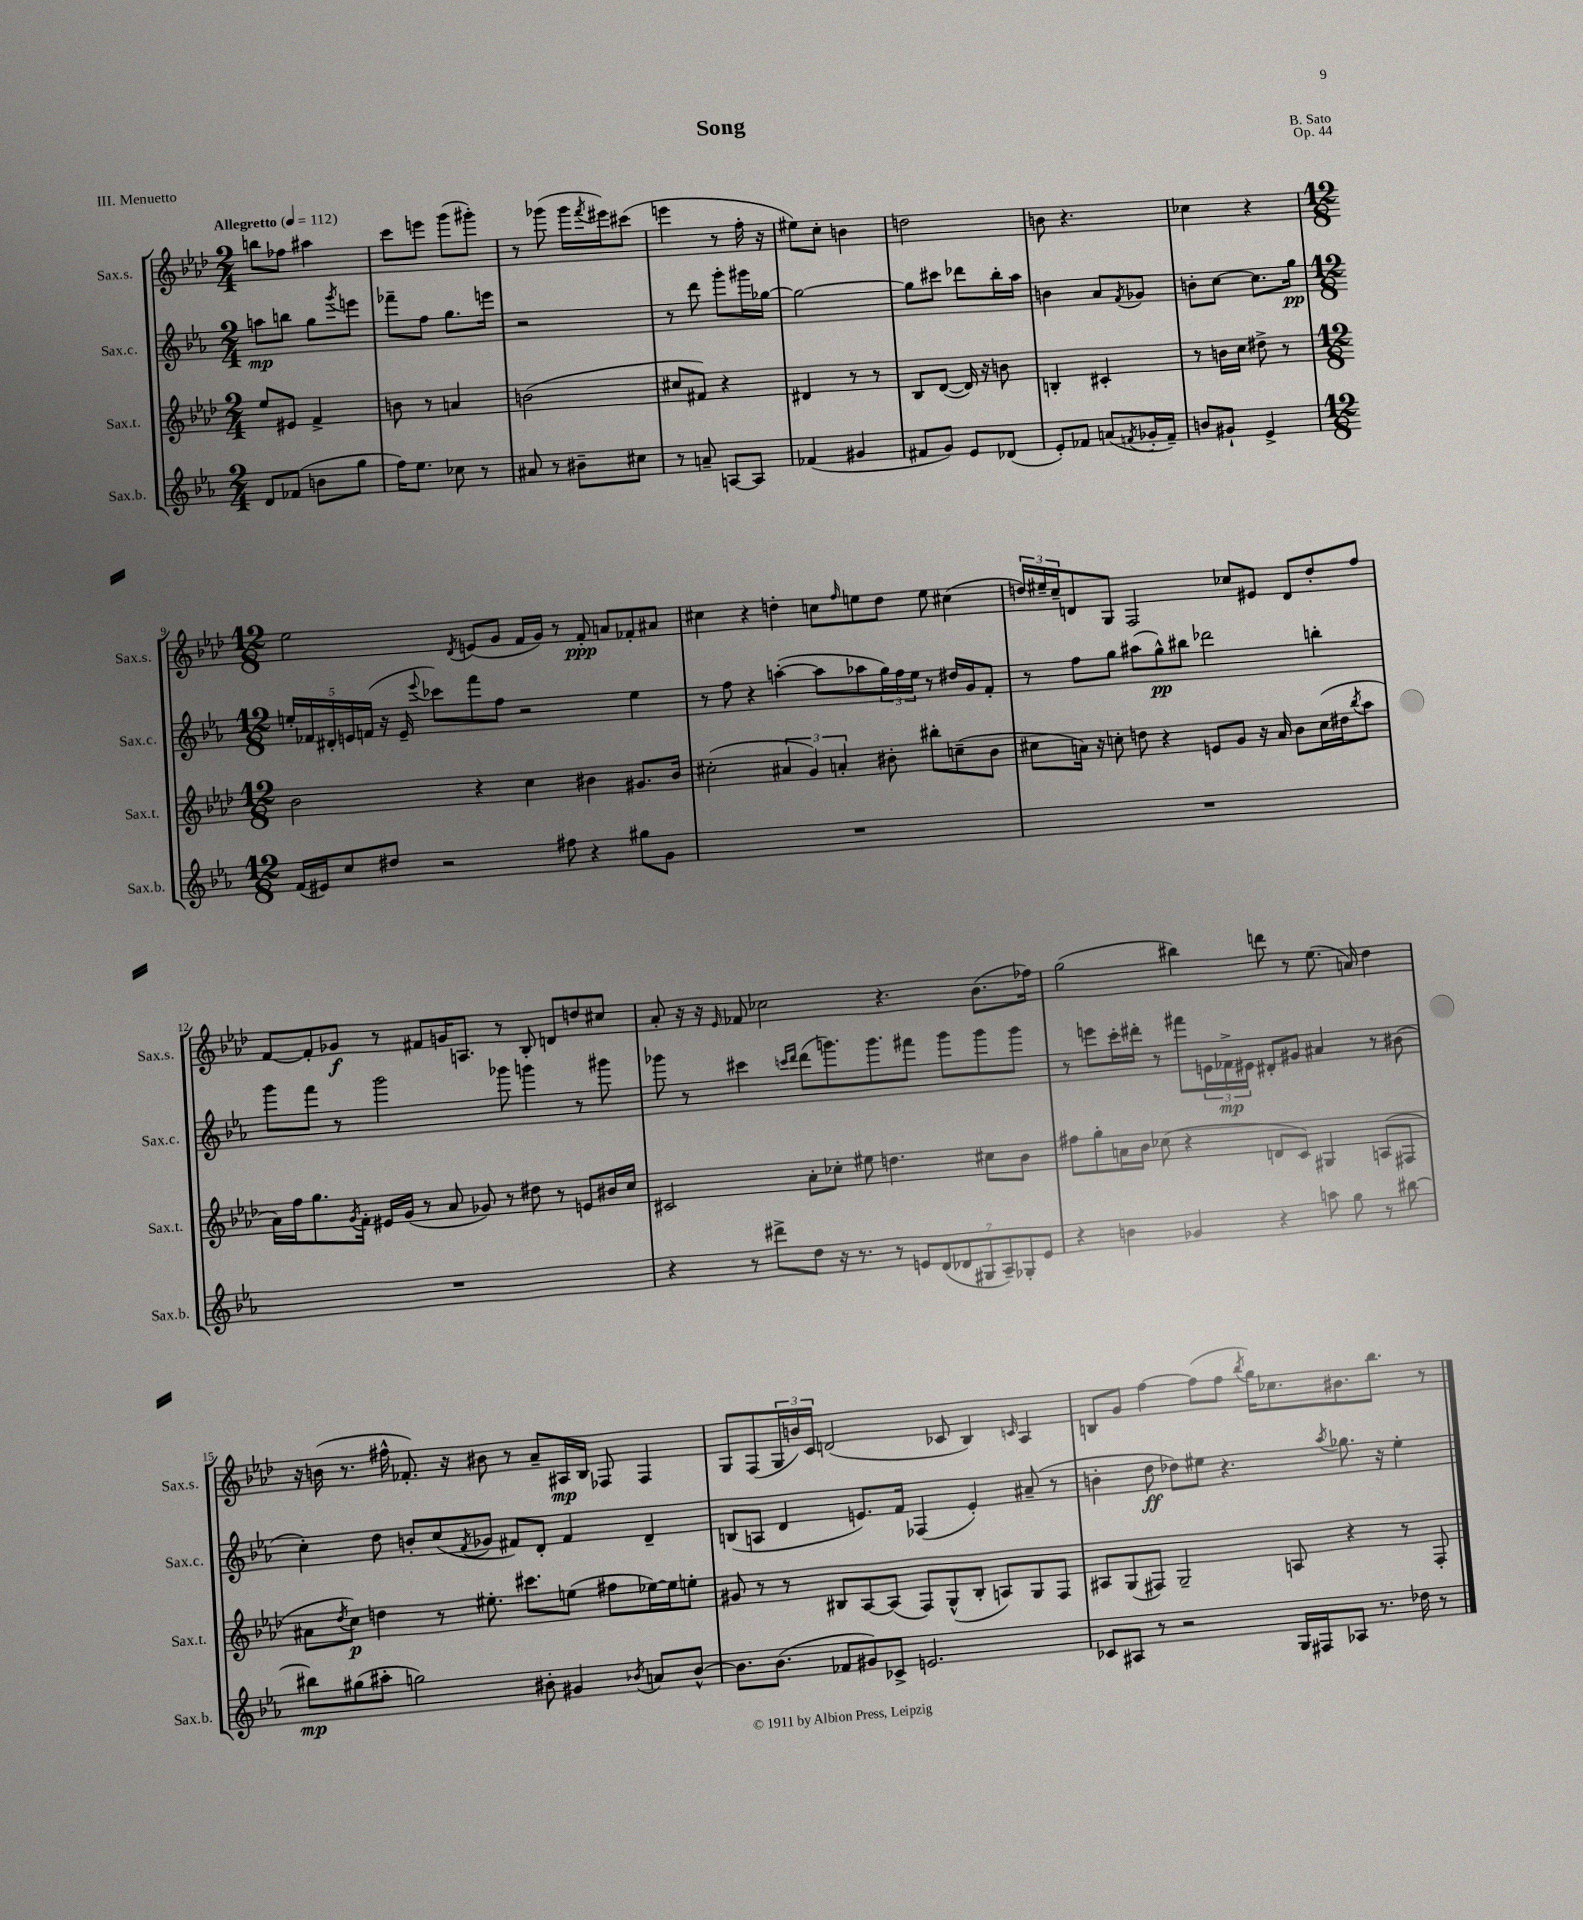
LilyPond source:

\header { title = "Song" composer = "B. Sato" opus = "Op. 44" piece = "III. Menuetto" }
<<
\new StaffGroup <<
\new Staff = "s0" \with { instrumentName = "Sax.s." shortInstrumentName = "Sax.s." } {
    \clef treble \key aes \major \numericTimeSignature \time 2/4 \tempo "Allegretto" 4 = 112
    b''8 fes''8 ais''4 |
    c'''8 e'''8 g'''8( gis'''8-.) |
    r8 ges'''8( ges'''16 \acciaccatura { f'''8 } eis'''16) cis'''8( |
    e'''4 r8 f''16-. r16 |
    eis''8) c''8-. b'4 |
    d''2 |
    b'8 r4. |
    ces''4 r4 |
    \numericTimeSignature \time 12/8 ees''2 \acciaccatura { des'8 } e'8( g'8 f'16 g'16) r8 f'8-.\ppp a'8 fes'8-. ais'8 |
    cis''4 r4 d''4-. c''8 \grace { f''16 } e''8 d''8 e''8 cis''4( |
    \tuplet 3/2 { d''16) eis''16-- c''16-- } d'8 g8 f2 ces''8 eis'8 d'8 d''8-. f''8 |
    f'8~ f'8-. ges'8\f r8 fis'8 g'16 a8. r8 bes8-. d'8 d''8 cis''8 |
    aes'8-. r16 r16 \grace { ees'16 } fes'8 ces''2 r4. bes'8.( fes''16) |
    g''2( bis''4) d'''8 r8 ees''8.( a'16) des''4 |
    r16 b'16( r8. fis''16-^ fes'8.-.) r16 bis'8 r8 aes'8-- ais16\mp bes16 fes8 fes4 |
    g8 f8( \tuplet 3/2 { g16 b'16) c'16 } d'2( ces'8 bes4) \grace { c'16 } aes4 |
    b8 g'8 f''4~ f''8( f''8 \acciaccatura { bes''8 } g''16) ces''8. bis'8. bes''8. r8 \bar "|." |
}
\new Staff = "s1" \with { instrumentName = "Sax.c." shortInstrumentName = "Sax.c." } {
    \clef treble \key ees \major \numericTimeSignature \time 2/4
    a''8\mp b''8 g''8 \acciaccatura { g'''8 } e'''8 |
    fes'''8-- f''8 g''8. e'''16 |
    r2 |
    r8 d'''8 g'''8-. gis'''16 ges''16~ |
    ges''2~ |
    ges''8 cis'''8 des'''8 bes''16-. aes''16 |
    b'4 aes'8 \acciaccatura { f'8 } ges'8 |
    b'8-. c''8~ c''8. g''16\pp |
    \numericTimeSignature \time 12/8 \tuplet 5/4 { e''16-. fes'16 dis'16-. e'16 f'16( } r16 e'16-- \appoggiatura { ees'''8 } ces'''8) f'''8 f''8 r2 e''4 |
    r8 f''8 r4 a''4~-.( a''8 aes''8 \tuplet 3/2 { g''16) f''16 ees''16 } r8 dis''16 g'16 f'8-. |
    r8 f''8 g''8 ais''8( g''8-^\pp) bis''8 des'''2 b''4-. |
    g'''8 f'''8 r8 g'''2 ges'''8 g'''4 r8 gis'''8 |
    ges'''8 r8 cis'''4 \grace { c'''16 d'''16 } d'''8( g'''8.) g'''8. fis'''8 g'''8 g'''8 g'''8 |
    r8 e'''8 c'''16-. dis'''16-. r8 fis'''8 \tuplet 3/2 { e'16 fes'16->\mp eis'16 } dis'8-. gis'8 ais'4 r8 bis'8( |
    c''4-.) d''8 b'8-. c''8( \acciaccatura { f'8 } ges'8 fis'8) d'8-. fis'4 d'4-- |
    b8( a8 d'4 e'8.) f'16 fes4( e'4-.) ais'8--( r8 |
    b'4-. d''8\ff des''8) eis''8 r4. \acciaccatura { aes''8 } ges''8. r16 eis''4-. \bar "|." |
}
\new Staff = "s2" \with { instrumentName = "Sax.t." shortInstrumentName = "Sax.t." } {
    \clef treble \key aes \major \numericTimeSignature \time 2/4
    ees''8 eis'8 f'4-> |
    b'8 r8 a'4 |
    b'2( |
    cis''8 fis'8) r4 |
    dis'4 r8 r8 |
    bes8 des'8~( des'16) r16 b'8 |
    b4-. cis'4-. |
    r8 b'16 c''16 dis''8-> r8 |
    \numericTimeSignature \time 12/8 bes'2 r4 c''4 bis'4 gis'8. bis'16 |
    cis''2-.( \tuplet 3/2 { ais'4 g'4) a'4-. } bis'8-. bis''8-. c''8--( bis'8 |
    cis''8 a'16) r16 c''8-. d''8 r4 e'8 g'8 r16 a'16 bes'8 c''16( dis''16 \acciaccatura { bes''8 } aes''8 |
    aes'16) f''16 g''8. \acciaccatura { g'8 } f'16-. eis'16 g'16( r8 aes'8 ges'8) r8 dis''8 r8 e'8 bis'16 c''16 |
    cis'2 aes'8-. ces''8-. eis''8 d''4. cis''8 bes'8 |
    fis''8 g''8-. a'16 bes'16 ces''8( r4 d'8 c'8) gis4 a8( fis8 |
    ais'8 \acciaccatura { des''8 } c''8\p) d''4 r8 eis''8.-. cis'''8. e''8( fis''8 ees''16~) ees''16 e''8-. |
    gis'8 r8 r8 bis8 aes8~ aes8( f8) g8-^( bis8-. a8) g8 f8 |
    ais8 g8( fis8) g2-- a8 r4 r8 fis8-. \bar "|." |
}
\new Staff = "s3" \with { instrumentName = "Sax.b." shortInstrumentName = "Sax.b." } {
    \clef treble \key ees \major \numericTimeSignature \time 2/4
    d'8 fes'8( b'8 g''8 |
    f''16) ees''8. ces''8 r8 |
    ais'8 r8 bis'8-- cis''8 |
    r8 a'8-- a8~ a8 |
    fes'4( gis'4 |
    fis'8 g'8) ees'8 des'8( |
    ees'8-.) fes'8 a'8( \acciaccatura { f'8 } ges'16-. f'16--) |
    b'8 gis'8-! ees'4-> |
    \numericTimeSignature \time 12/8 f'16( eis'16) c''8 dis''8 r2 fis''8 r4 gis''8 g'8 |
    R1. |
    R1. |
    R1. |
    r4 r8 dis'''8-> d''8 r16 r8. r8 \tuplet 7/4 { e'8 d'8( des'8 gis8 aes8--) ges8-. e'8 } |
    r4 b'4 ges'4 r4 a''8 g''8 r8 bis''8~ |
    bis''8\mp gis''8( ais''8-. g''2) bis'8-. gis'4 \acciaccatura { bes'8 } a'8 bes'8~-^ |
    bes'8. bes'8.( fes'8 gis'8) ces'8-> e'2. |
    ces'8 ais8 r8 r2 g16 fis16 aes8 r8. des''16 r8 \bar "|." |
}
>>
>>
